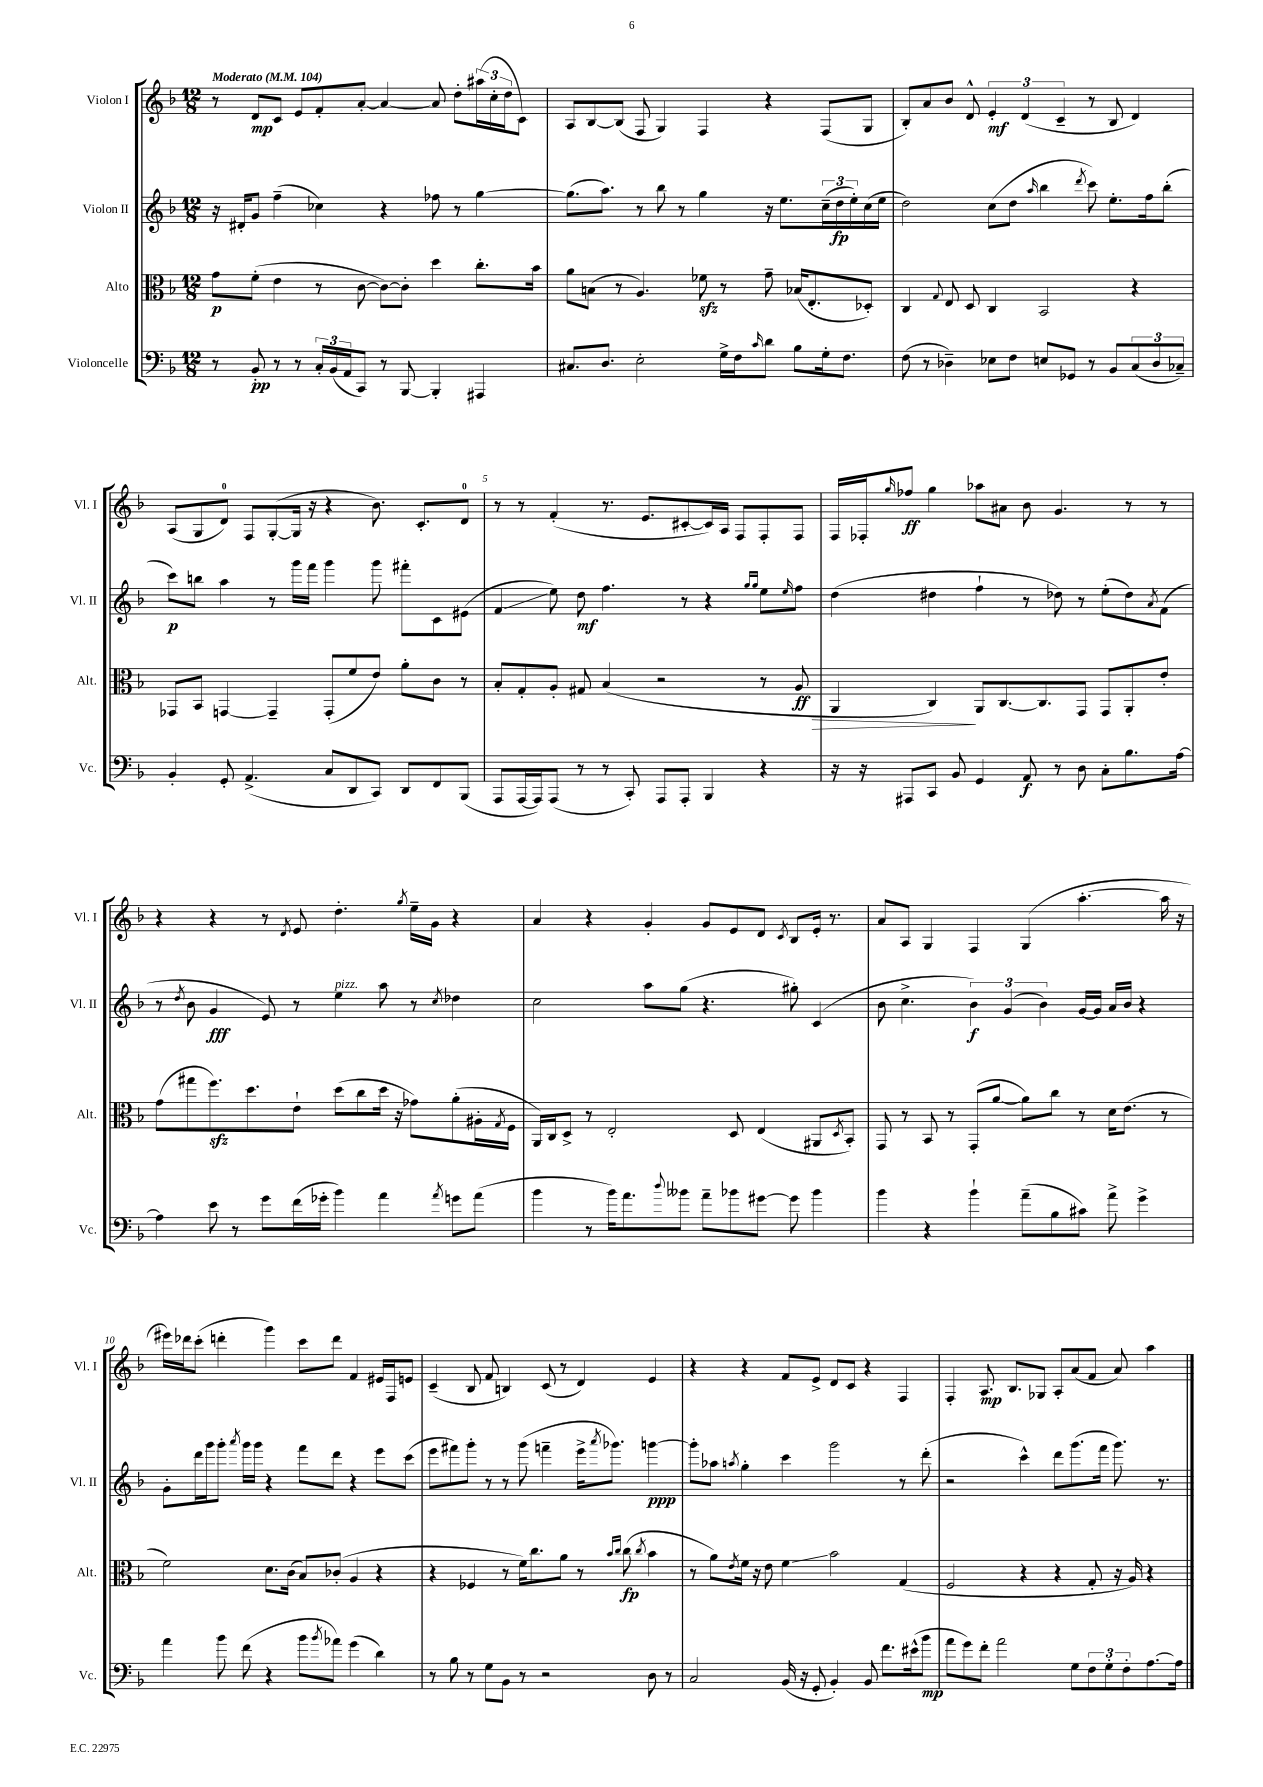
<<
\new StaffGroup <<
\new Staff = "s0" \with { instrumentName = "Violon I" shortInstrumentName = "Vl. I" } {
    \clef treble \key f \major \numericTimeSignature \time 12/8 \tempo "Moderato" 4 = 104
    r8 d'8\mp c'8 e'8 f'8-. a'8~-. a'4~ a'8 d''8-. \tuplet 3/2 { ais''16( c''16-. d''16 } c'8) |
    a8 bes8~ bes8( f8 g4) f4 r4 f8( g8 |
    bes8-.) a'8 bes'8 d'8-^ \tuplet 3/2 { e'4-.\mf d'4( c'4-- } r8 bes8 d'4) |
    a8( g8 d'8-0) f8 g8~-.( g16 r16 r4 bes'8.) c'8.-. d'8-0 |
    r8 r8 f'4-.( r8. e'8. cis'8~-. cis'16) a16 f8 f8-. f8 |
    f16 fes16-. \grace { g''16 } fes''8\ff g''4 aes''8 ais'8 bes'8 g'4. r8 r8 |
    r4 r4 r8 \acciaccatura { d'8 } e'8 d''4.-. \acciaccatura { g''8 } e''16-- g'16 r4 |
    a'4 r4 g'4-. g'8 e'8 d'8 \acciaccatura { c'8 } bes8 e'16-. r8. |
    a'8 a8 g4 f4 g4( a''4.~-. a''16 r16 |
    eis'''16) des'''16 c'''8-.( d'''4-. g'''4) c'''8 d'''8 f'4 eis'16 f16 e'8 |
    c'4--( bes8 f'8 b4) c'8( r8 d'4) e'4 |
    r4 r4 f'8 e'8-> d'8 c'8 r4 f4 |
    f4-. a8.\mp bes8. ges8 a8-. a'8( f'8 a'8) a''4 \bar "|." |
}
\new Staff = "s1" \with { instrumentName = "Violon II" shortInstrumentName = "Vl. II" } {
    \clef treble \key f \major \numericTimeSignature \time 12/8
    r16 dis'16-. g'8 f''4--( ces''4) r4 fes''8 r8 g''4~ |
    g''8.( a''8.) r8 bes''8 r8 g''4 r16 e''8. \tuplet 3/2 { c''16--( d''16\fp e''16-.) } c''16( e''16 |
    d''2) c''8( d''8 \grace { a''16 } bes''4 \acciaccatura { d'''8 } c'''8) e''8.-. f''16 bes''8-.( |
    c'''8\p) b''8 a''4 r8 g'''16 f'''16 g'''4 g'''8 fis'''8-. c'8 eis'8( |
    f'4\glissando e''8) d''8\mf f''4. r8 r4 \grace { g''16 g''16 } e''8 \grace { e''16 } f''8 |
    d''4( dis''4 f''4-! r8 des''8) r8 e''8-.( des''8) \acciaccatura { a'8 } f'8( |
    r8 \acciaccatura { d''8 } bes'8 g'4\fff e'8) r8 e''4^\markup { \italic "pizz." } a''8 r8 \acciaccatura { c''8 } des''4 |
    c''2 a''8 g''8( r4. gis''8-.) c'4( |
    bes'8 c''4.-> \tuplet 3/2 { bes'4\f) g'4( bes'4) } g'16~ g'16 a'16 bes'16 r4 |
    g'8-. d'''16 g'''16 g'''8-. \acciaccatura { a'''8 } g'''16 g'''16 r4 f'''8 d'''8 r4 e'''8 c'''8( |
    e'''8 fis'''8) g'''8-. r8 r8 g'''8( f'''4-- e'''16-> \acciaccatura { a'''8 } ges'''8.) g'''4~\ppp |
    g'''8-. aes''8 \acciaccatura { a''8 } g''4-. c'''4 g'''2 r8 d'''8-.( |
    r2 c'''4-^) d'''8 g'''8.( f'''16 g'''8.) r8. \bar "|." |
}
\new Staff = "s2" \with { instrumentName = "Alto" shortInstrumentName = "Alt." } {
    \clef alto \key f \major \numericTimeSignature \time 12/8
    g'8\p f'8-.( e'4 r8 c'8~ c'8~) c'8-. d''4 c''8.-. bes'16 |
    a'8 b8( r8 a4.) fes'8\sfz r8 g'8-- bes16( e8.-. des8-.) |
    c4 \appoggiatura { g8 } e8 d8 c4 bes,2 r4 |
    ges,8 bes,8 g,4~ g,4-- g,8-.( f'8 e'8) a'8-. c'8 r8 |
    bes8-. g8-. a8-. gis8 bes4( r2 r8 a8\ff\> |
    a,4 c4\!) a,8 c8.~ c8. g,8 g,8 a,8-. e'8-. |
    g'8( gis''8 f''8.\sfz) d''8. e'8-! d''8( c''8 d''16 r16 ges'8) a'8-.( ais16-. \acciaccatura { g8 } f16 |
    a,16) c16 d8-> r8 e2-. d8 e4( ais,8 \acciaccatura { d8 } bes,8-.) |
    g,8 r8 bes,8 r8 g,8-.( a'8~ a'8) c''8 r8 d'16 e'8.( r8 |
    f'2) d'8. c'16( bes8) ces'8-.( a4 r4 |
    r4 fes4 r8 f'16) c''8. a'8 r8 \grace { bes'16 c''16 } c''8\fp( \acciaccatura { c''8 } bes'4 |
    r8 a'8) \acciaccatura { e'8 } f'16 r16 e'8 f'4\glissando bes'2 g4( |
    f2 r4 r4 g8-. r16 a16) r4 \bar "|." |
}
\new Staff = "s3" \with { instrumentName = "Violoncelle" shortInstrumentName = "Vc." } {
    \clef bass \key f \major \numericTimeSignature \time 12/8
    r8 bes,8-.\pp r8 r8 \tuplet 3/2 { c16-. bes,16( a,16 } c,8) r8 bes,,8~ bes,,4-. ais,,4 |
    cis8. d8. e2-. g16-> f16 \grace { c'16 } d'8 bes8 g16-. f8. |
    f8( r8 des4--) ees8 f8 e8 ges,8 r8 bes,8 \tuplet 3/2 { c8( des8 ces8--) } |
    bes,4-. g,8-. a,4.->( c8 d,8 c,8) d,8 f,8 bes,,8( |
    a,,8 a,,16~ a,,16) a,,8( r8 r8 c,8-.) a,,8 a,,8-. bes,,4 r4 |
    r16 r16 ais,,8 c,8 bes,8 g,4 a,8\f r8 d8 c8-. bes8. a16~ |
    a4 e'8 r8 g'8 f'16( ges'16-. bes'4) a'4 \acciaccatura { a'8 } g'8 a'8( |
    bes'4 r8 bes'16) a'8. \appoggiatura { d''8 } beses'8 a'8-- bes'8 gis'8~ gis'8 bes'4 |
    bes'4 r4 bes'4-! a'8--( bes8 cis'8) a'8-> g'4-> |
    a'4 bes'8 f'8( r4 bes'8 \acciaccatura { bes'8 } aes'8) g'4( d'4) |
    r8 bes8 r8 g8 bes,8 r8 r2 d8 r8 |
    c2 bes,16( r16 g,8-. bes,4-.) bes,8 f'8. eis'16-^( bes'8\mp |
    a'8 g'8) f'8-. a'2 g8 \tuplet 3/2 { f8 g8-. f8-. } a8.~ a16 \bar "|." |
}
>>
>>
\layout { \context { \Score \override BarNumber.break-visibility = ##(#f #t #t) barNumberVisibility = #(every-nth-bar-number-visible 5) } }
